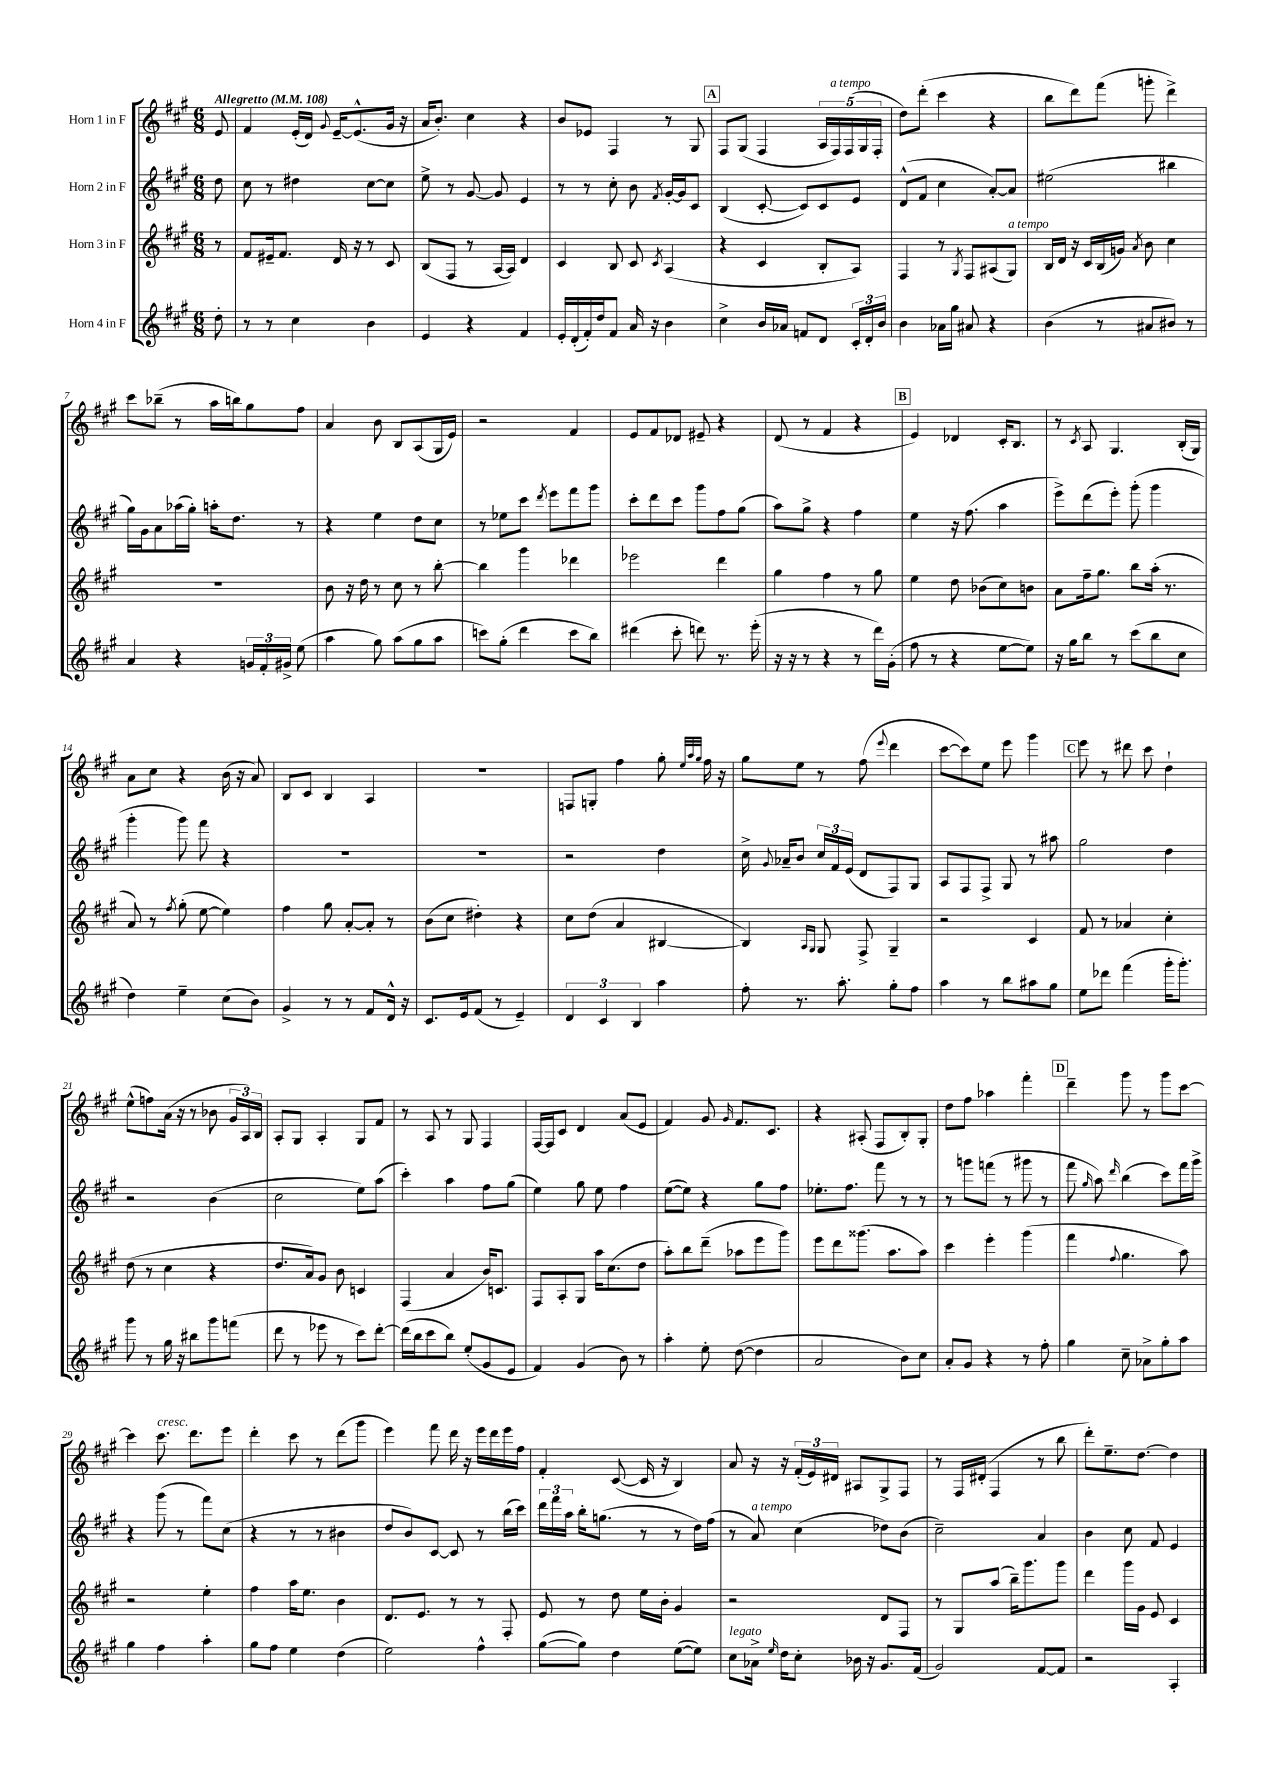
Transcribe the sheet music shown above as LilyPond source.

<<
\new StaffGroup <<
\new Staff = "s0" \with { instrumentName = "Horn 1 in F" } {
    \clef treble \key a \major \numericTimeSignature \time 6/8 \partial 8 \tempo "Allegretto" 4 = 108
    \autoBeamOff e'8 |
    fis'4 e'16[-.( d'16]) \appoggiatura { gis'8 } e'16[~-- e'8.-^( gis'16] r16 |
    a'16[ b'8.]-.) cis''4 r4 |
    b'8[ ees'8] fis4 r8 gis8 |
    \mark \markup { \box "A" } fis8[ gis8]( fis4 \tuplet 5/4 { a16[ fis16^\markup { \italic "a tempo" }) fis16( gis16 fis16]-. } |
    d''8[) d'''8]-.( cis'''4 r4 |
    b''8[ d'''8) fis'''8]( g'''8-. d'''4->) |
    cis'''8[ bes''8]--( r8 a''16[ b''16) gis''8 fis''8] |
    a'4 b'8 b8[ a8( gis16 e'16]) |
    r2 fis'4 |
    e'8[ fis'8 des'8] eis'8-- r4 |
    d'8( r8 fis'4 r4 |
    \mark \markup { \box "B" } e'4) des'4 cis'16[-. b8.] |
    r8 \acciaccatura { cis'8 } a8 gis4. b16[-.( gis16]) |
    a'8[ cis''8] r4 b'16( r16 a'8) |
    b8[ cis'8] b4 a4 |
    R2. |
    f8[ g8]-. fis''4 gis''8-. \grace { e''32[ a''32 gis''32] } fis''16 r16 |
    gis''8[ e''8] r8 fis''8( \appoggiatura { e'''8 } d'''4 |
    cis'''8[~ cis'''8) e''8] e'''8 gis'''4 |
    \mark \markup { \box "C" } e'''8 r8 dis'''8 cis'''8 d''4-! |
    e''8[-^( f''8) a'16]( r16 r8 bes'8 \tuplet 3/2 { gis'16[ a16) b16] } |
    a8[-. gis8] a4-. gis8[ fis'8] |
    r8 a8 r8 gis8 fis4 |
    fis16[~ fis16 cis'8] d'4 a'8[( e'8] |
    fis'4) gis'8 \grace { gis'16 } fis'8.[ cis'8.] |
    r4 ais8-.( fis8[ b8-.) gis8]-. |
    d''8[ fis''8] aes''4 fis'''4-. |
    \mark \markup { \box "D" } d'''4-- gis'''8 r8 gis'''8[ cis'''8]~ |
    cis'''4 cis'''8.^\markup { \italic "cresc." } d'''8.[ e'''8] |
    d'''4-. cis'''8 r8 d'''8[( gis'''8] |
    e'''4) fis'''8 d'''16 r16 e'''16[ d'''16 e'''16 fis''16] |
    fis'4-. cis'8~( cis'16 r16 b4) |
    a'8 r16 r16 \tuplet 3/2 { fis'16[-.( e'16) dis'16] } ais8[ gis8-> fis8] |
    r8 fis16[ dis'16]-.( fis4 r8 b''8 |
    d'''8[-.) e''8.-- d''8.]~ d''4 \bar "|." |
}
\new Staff = "s1" \with { instrumentName = "Horn 2 in F" } {
    \clef treble \key a \major \numericTimeSignature \time 6/8 \partial 8
    \autoBeamOff d''8 |
    cis''8 r8 dis''4 cis''8[~ cis''8] |
    e''8-> r8 gis'8~ gis'8 e'4 |
    r8 r8 cis''8-. b'8 \acciaccatura { fis'8 } gis'16[~-. gis'16 cis'8] |
    \mark \markup { \box "A" } b4( cis'8~-. cis'8[) cis'8 e'8] |
    d'8[-^( fis'8] cis''4 a'8[~-.) a'8] |
    eis''2( bis''4 |
    gis''16[) gis'16 a'8 aes''16( gis''16]-.) a''16[-. d''8.] r8 |
    r4 e''4 d''8[ cis''8] |
    r8 ees''8[ cis'''8] \acciaccatura { d'''8 } e'''8[ fis'''8 gis'''8] |
    cis'''8[-. d'''8 cis'''8] gis'''8[ fis''8 gis''8]( |
    a''8[) gis''8]-> r4 fis''4 |
    \mark \markup { \box "B" } e''4 r16 fis''8.( a''4 |
    e'''8[->) d'''8( e'''8]-.) gis'''8-.( gis'''4 |
    gis'''4-. gis'''8) fis'''8 r4 |
    R2. |
    r2. |
    r2 d''4 |
    cis''16-> \appoggiatura { gis'8 } aes'16[-- b'8] \tuplet 3/2 { cis''16[ fis'16 e'16]( } d'8[ fis8) gis8] |
    a8[ fis8 fis8]-> gis8 r8 ais''8 |
    \mark \markup { \box "C" } gis''2 d''4 |
    r2 b'4( |
    cis''2 e''8[) a''8]( |
    cis'''4-.) a''4 fis''8[ gis''8]( |
    e''4) gis''8 e''8 fis''4 |
    e''8[~( e''8]) r4 gis''8[ fis''8] |
    ees''8.[-. fis''8.] fis'''8 r8 r8 |
    r8 g'''8[ f'''8]( r8 gis'''8 r8 |
    \mark \markup { \box "D" } fis'''8 \grace { gis''16 } a''8) \grace { d'''16 } b''4( cis'''8[) fis'''16 gis'''16]-> |
    r4 gis'''8( r8 fis'''8[) cis''8]( |
    r4 r8 r8 bis'4 |
    d''8[ b'8) cis'8]~ cis'8 r8 b''16[( cis'''16]) |
    \tuplet 3/2 { d'''16[ fis'''16 a''16] } b''16[-. g''8.]( r8 r8 d''16[) fis''16]( |
    r8 a'8^\markup { \italic "a tempo" }) cis''4( des''8[) b'8]( |
    cis''2--) a'4 |
    b'4 cis''8 fis'8 e'4 \bar "|." |
}
\new Staff = "s2" \with { instrumentName = "Horn 3 in F" } {
    \clef treble \key a \major \numericTimeSignature \time 6/8 \partial 8
    \autoBeamOff r8 |
    fis'8[ eis'16-- fis'8.] d'16 r16 r8 cis'8 |
    b8[( fis8] r8 a16[~ a16]) d'4 |
    cis'4 b8 cis'8 \acciaccatura { cis'8 } a4( |
    \mark \markup { \box "A" } r4 cis'4 b8[-. a8]) |
    fis4 r8 \acciaccatura { gis8 } fis8[ ais8( gis8]^\markup { \italic "a tempo" }) |
    b16[ d'16] r16 cis'16[ b16( g'16]) \acciaccatura { a'8 } b'8 cis''4 |
    R2. |
    b'8 r16 d''16 r8 cis''8 r8 b''8~-. |
    b''4 gis'''4 des'''4 |
    ees'''2 d'''4 |
    gis''4 fis''4 r8 gis''8 |
    \mark \markup { \box "B" } e''4 d''8 bes'8[( cis''8) b'8] |
    a'8[ fis''16-- gis''8.] b''8[ a''16]-.( r8. |
    a'8) r8 \acciaccatura { fis''8 } gis''8-.( e''8~ e''4) |
    fis''4 gis''8 a'8[~-. a'8]-. r8 |
    b'8[( cis''8] dis''4-.) r4 |
    cis''8[ d''8]( a'4 bis4~ |
    bis4) \grace { a16[ gis16] } gis8 fis8-> gis4-- |
    r2 cis'4 |
    \mark \markup { \box "C" } fis'8 r8 aes'4 cis''4-. |
    d''8( r8 cis''4 r4 |
    d''8.[ a'16) gis'8] b'8 c'4 |
    fis4( a'4 b'16[) c'8.] |
    fis8[ a8-. gis8] a''16[ cis''8.( d''8] |
    a''8[-.) b''8 d'''8]--( aes''8[ e'''8 gis'''8]) |
    e'''8[ d'''8 gisis'''8.]( a''8.[ a''8]) |
    cis'''4 e'''4-. gis'''4( |
    \mark \markup { \box "D" } fis'''4 \appoggiatura { fis''8 } gis''4. a''8) |
    r2 e''4-. |
    fis''4 a''16[ e''8.] b'4 |
    d'8.[ e'8.] r8 r8 fis8-. |
    e'8 r8 d''8 e''16[ b'16]-. gis'4 |
    r2 d'8[ fis8] |
    r8 gis8[ a''8]( b''16[--) gis'''8. gis'''8] |
    d'''4 gis'''16[ gis'16] e'8 cis'4 \bar "|." |
}
\new Staff = "s3" \with { instrumentName = "Horn 4 in F" } {
    \clef treble \key a \major \numericTimeSignature \time 6/8 \partial 8
    \autoBeamOff d''8-. |
    r8 r8 cis''4 b'4 |
    e'4 r4 fis'4 |
    e'16[-. d'16-.( fis'16-.) d''16 fis'8] a'16 r16 b'4 |
    \mark \markup { \box "A" } cis''4-> b'16[ aes'16] f'8[ d'8] \tuplet 3/2 { cis'16[-. d'16-. b'16] } |
    b'4 aes'16[ gis''16] ais'8 r4 |
    b'4( r8 ais'8[ bis'8]) r8 |
    a'4 r4 \tuplet 3/2 { g'16[ fis'16-. gis'16]-> } e''8( |
    a''4 gis''8) a''8[( gis''8 a''8] |
    c'''8[) gis''8]-.( d'''4 c'''8[ b''8]) |
    dis'''4( cis'''8-. d'''8) r8. e'''16-.( |
    r16 r16 r8 r4 r8 d'''16[) gis'16]-.( |
    \mark \markup { \box "B" } fis''8 r8 r4 e''8[~ e''8]) |
    r16 gis''16[ b''8] r8 cis'''8[( b''8 cis''8] |
    d''4) e''4-- cis''8[( b'8]) |
    gis'4-> r8 r8 fis'8[ d'16]-^ r16 |
    cis'8.[ e'16 fis'8]( r8 e'4--) |
    \tuplet 3/2 { d'4 cis'4 b4 } a''4 |
    fis''8-. r8. a''8.-. gis''8[-. fis''8] |
    a''4 r8 b''8[ ais''8 gis''8] |
    \mark \markup { \box "C" } e''8[ des'''8] fis'''4( gis'''16[-. gis'''8.]-.) |
    gis'''8 r8 gis''16 r16 bis''8[ gis'''8 f'''8]( |
    d'''8 r8 ees'''8 r8 cis'''8[) d'''8]~-. |
    d'''16[( b''16 cis'''8 b''8]) e''8[-.( gis'8 e'8] |
    fis'4) gis'4( b'8) r8 |
    a''4-. e''8-. d''8~( d''4 |
    a'2 b'8[) cis''8] |
    a'8[-. gis'8] r4 r8 fis''8-. |
    \mark \markup { \box "D" } gis''4 cis''8-- aes'8[-> gis''8-. a''8] |
    gis''4 fis''4 a''4-. |
    gis''8[ fis''8] e''4 d''4( |
    e''2) fis''4-^ |
    gis''8[~( gis''8]) d''4 e''8[~( e''8]) |
    cis''8[^\markup { \italic "legato" } aes'16]-> \grace { e''16 } d''16[ cis''8]-. bes'16 r16 gis'8.[ fis'16]( |
    gis'2) fis'8[~ fis'8] |
    r2 a4-. \bar "|." |
}
>>
>>
